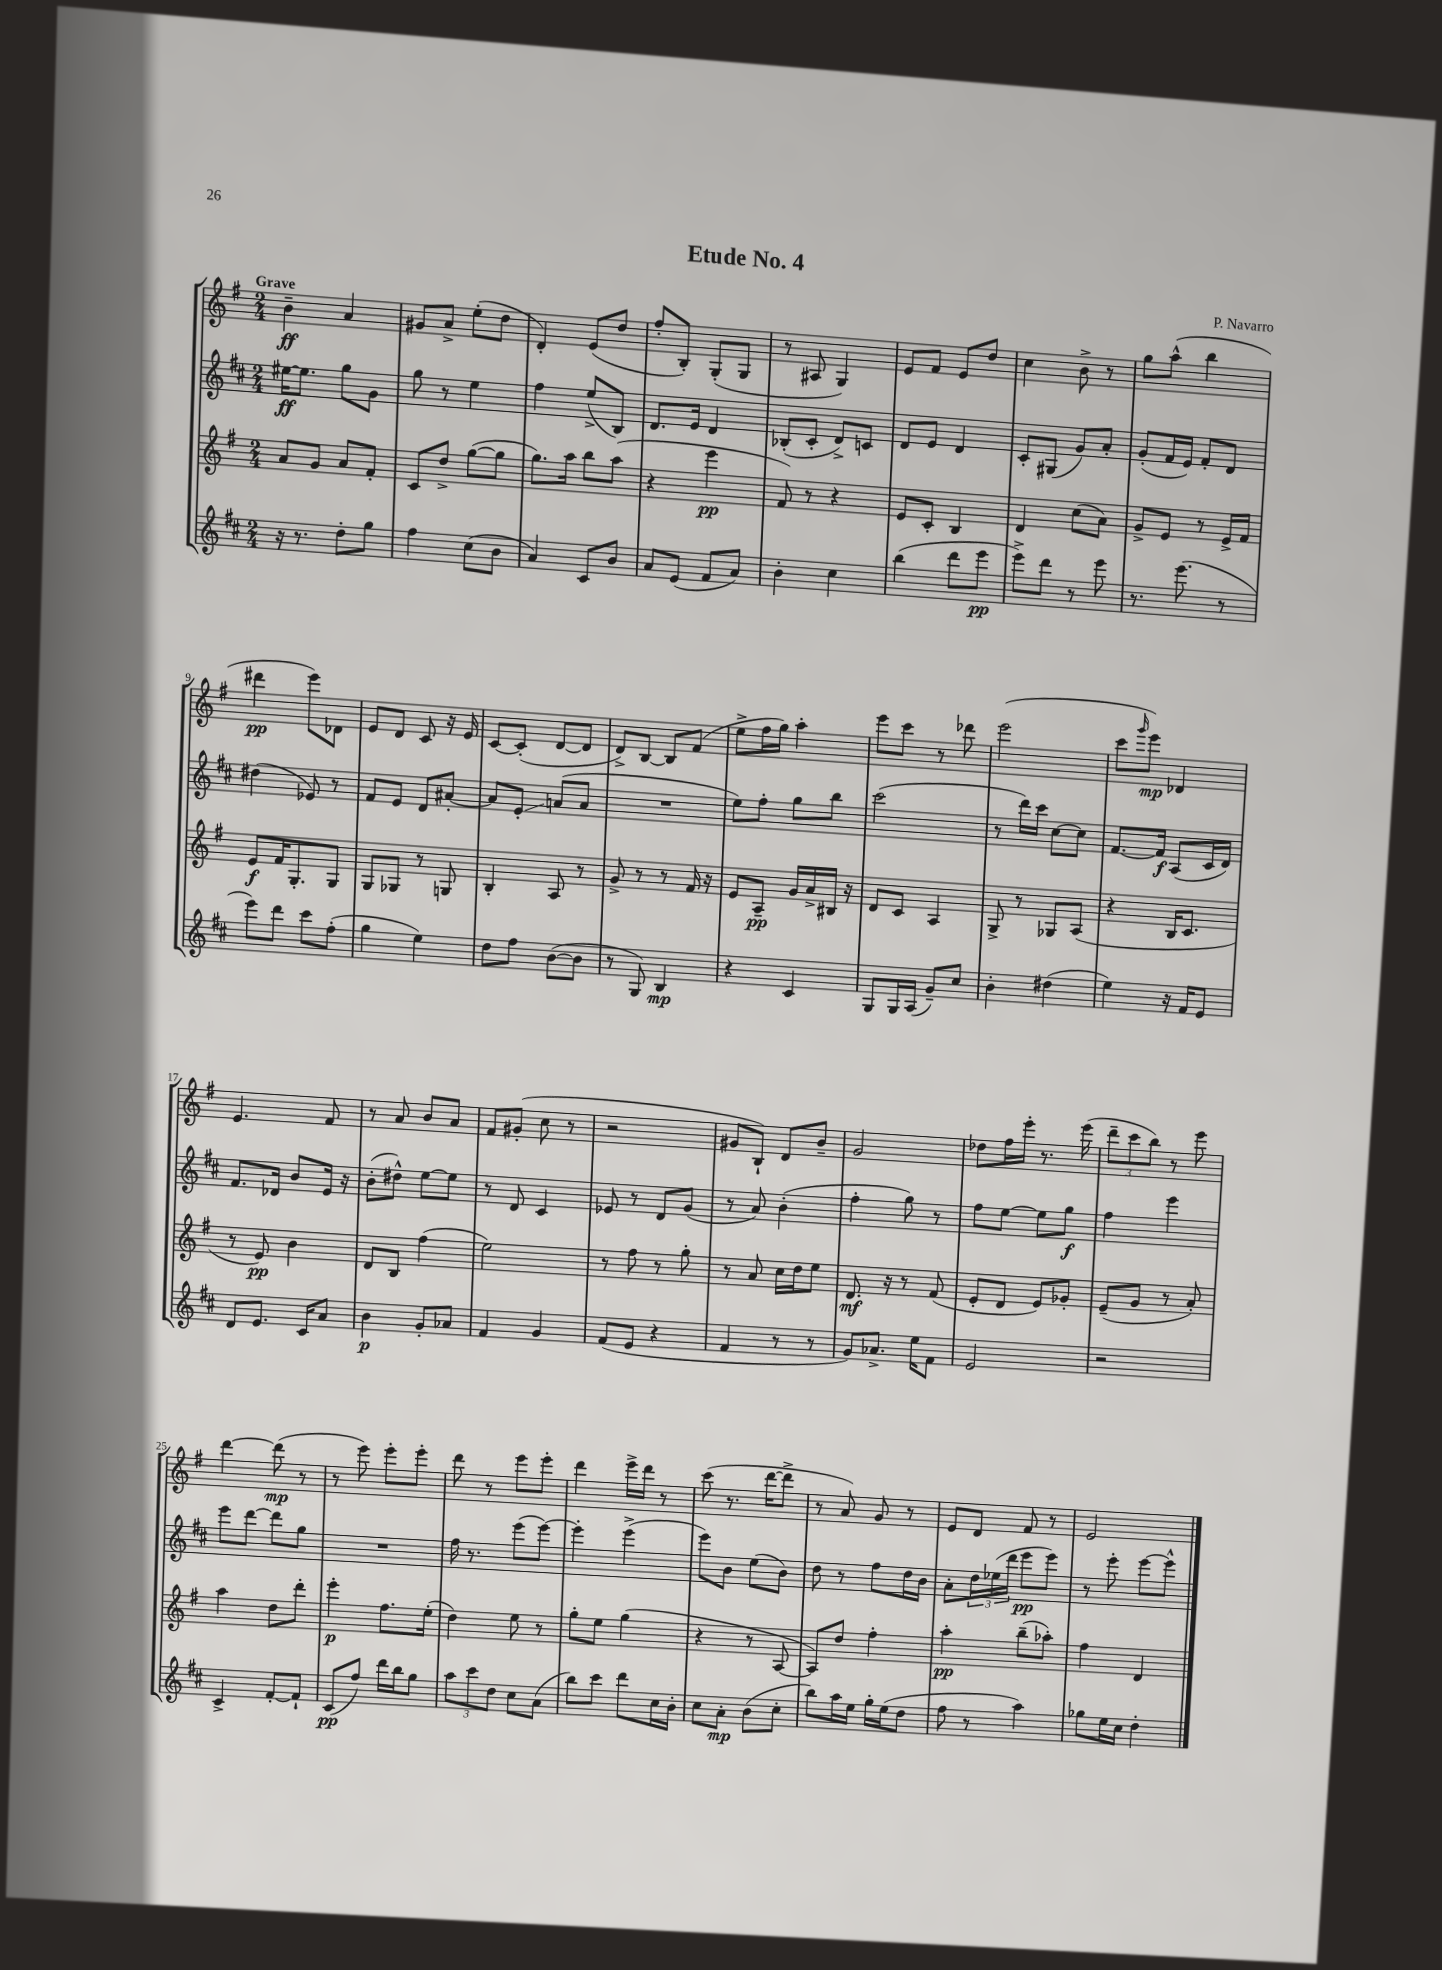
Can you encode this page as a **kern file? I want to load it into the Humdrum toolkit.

**kern	**kern	**kern	**kern
*staff4	*staff3	*staff2	*staff1
*clefG2	*clefG2	*clefG2	*clefG2
*k[f#c#]	*k[f#]	*k[f#c#]	*k[f#]
*M2/4	*M2/4	*M2/4	*M2/4
16r	8a/L	[16ee#\LK	4b~\
8.r	.	8.ee#\]J	.
.	8g/J	.	.
8dd'\L	8a/L	8gg\L	4a/
8gg\J	8f#'/J	8g\J	.
=	=	=	=
4ff#\	8c/L	8gg\	8g#/L
.	8dd^/J	8r	8a^/J
(8cc#\L	([8gg\L	4ee\	(8ee'\L
8b\J	8gg\]J	.	8dd\J
=	=	=	=
4a/)	8.gg\L)	4ff#\	4d'/)
.	16aa\Jk	.	.
8c#/L	8bb\L	(8ee^/L	(8e/L
8b/J	(8aa\J	8B/J)	8dd/J
=	=	=	=
8a/L	4r	8.d/L	8ff#'/L
(8e/J	.	.	8B'/J)
.	.	16e/Jk	.
8f#/L	4eee\	4d/	(8G'/L
8a/J)	.	.	8G/J
=	=	=	=
4b'\	8f#/)	(8B-'/L	8r
.	8r	8c#'/J	8A#/
4cc#\	4r	8d^/L)	4G/)
.	.	8c/J	.
=	=	=	=
(4bb\	8e/L	8d/L	8e/L
.	8c'/J	8e/J	8f#/J
8ddd\L	4B/	4d/	8e/L
8eee\J	.	.	8dd/J
=	=	=	=
8eee^\L)	4d/	8c#'/L	4cc\
8ddd\J	.	(8G#/J	.
8r	(8cc\L	8g/L)	8b^\
8eee\	8a\J)	8a'/J	8r
=	=	=	=
8.r	8g^/L	(8g'/L	8gg\L
.	8e/J	16f#/L	(8aa^^\J
(8.eee\	.	16e/JJ)	.
.	8r	8f#'/L	4bb\
8r	16e^/LL	8d/J	.
.	16f#/JJ	.	.
=	=	=	=
8eee\L)	8e/L	(4dd#\	4ddd#\
8ddd\J	16f#/K	.	.
.	8.G'/	.	.
8ccc#\L	.	8e-/)	8eee\L)
(8ff#'\J	8G/J	8r	8d-\J
=	=	=	=
4gg\	8G/L	8f#/L	8e/L
.	8G-/J	8e/J	8d/J
4ee\)	8r	8d/L	8c/
.	8G/	[8a#'/J	16r
.	.	.	16e/
=	=	=	=
8dd\L	4B'/	8a#/]L	[8c/L
8ff#\J	.	8e'/J	(8c'/]J
([8b\L	8A/	(8a/L	[8d/L
8b\]J	8r	8a/J	8d/]J
=	=	=	=
8r	8g^/	2r	8d^/L)
8G/)	8r	.	[8B/J
4B/	8r	.	8B/]L
.	16f#/	.	(8f#/J
.	16r	.	.
=	=	=	=
4r	8e/L	8ee\L)	8ee^\L
.	8A~/J	8ff#'\J	16ff#\L
.	.	.	16gg\JJ)
4c#/	16g/LL	8gg\L	4aa'\
.	16a^/	.	.
.	16B#/JJ	8bb\J	.
.	16r	.	.
=	=	=	=
8G/L	8d/L	(2ccc#\	8eee\L
16G/L	8c/J	.	8ccc\J
(16A/JJ	.	.	.
8g~/L)	4A/	.	8r
8cc#/J	.	.	8ddd-\
=	=	=	=
4b'\	8G^/	8r	(2eee\
.	8r	16ddd\LL)	.
.	.	16ccc#\JJ	.
(4dd#\	8G-/L	[8cc#\L	.
.	(8A/J	8cc#\]J	.
=	=	=	=
4ee\)	4r	[8.f#/L	8ccc\L
.	.	.	16qqggg/
.	.	.	8eee\J)
.	.	16f#/]Jk	.
16r	16B/LK	(8A/L	4d-/
16f#/LK	8.c/J	.	.
8e/J	.	16c#/L	.
.	.	16d/JJ)	.
=	=	=	=
8d/L	8r	8.f#/L	4.e/
8.e/J	8e/)	.	.
.	.	16d-/Jk	.
.	4b\	8b/L	.
16c#/LK	.	.	.
8a/J	.	16e/Jk	8f#/
.	.	16r	.
=	=	=	=
4b\	8d/L	(8b'\L	8r
.	8B/J	8dd#^^\J)	8a/
8g'/L	(4ff#\	[8ee\L	8b/L
8a-/J	.	8ee\]J	8a/J
=	=	=	=
4f#/	2ee\)	8r	8f#/L
.	.	8d/	(8g#'/J
4g/	.	4c#/	8cc\
.	.	.	8r
=	=	=	=
(8f#/L	8r	8e-/	2r
8e/J	8ff#\	8r	.
4r	8r	8d/L	.
.	8gg'\	(8g/J	.
=	=	=	=
4f#/	8r	8r	8g#/L
.	8a/	8a/)	8B`/J)
8r	16cc\LL	(4b'\	8d/L
.	16dd\J	.	.
8r	8ee\J	.	8b~/J
=	=	=	=
8g/L)	8.d/	4ff#'\	2g/
8.a-^/J	.	.	.
.	16r	.	.
.	8r	8gg\)	.
16ee\LK	.	.	.
8f#\J	(8f#/	8r	.
=	=	=	=
2e/	8e'/L	8ff#\L	8dd-\L
.	8d/J	[8ee\J	16ff#\L
.	.	.	16eee'\JJ
.	8e/L)	8ee\]L	8.r
.	8g-'/J	8gg\J	.
.	.	.	(16eee\
=	=	=	=
2r	(8e~/L	4ff#\	12ddd~\L
.	.	.	12ccc\
.	8g/J	.	.
.	.	.	12bb\J)
.	8r	4eee\	8r
.	8a'/)	.	8eee\
=	=	=	=
4c#^/	4aa\	8eee\L	[4ddd\
.	.	[8ddd\J	.
[8f#'/L	8dd\L	8ddd\]L	(8ddd\]
8f#`/]J	8ddd'\J	8gg\J	8r
=	=	=	=
(8c#/L	4eee'\	2r	8r
8ff#/J)	.	.	8eee\)
16ddd\LL	8.ff#\L	.	8eee'\L
16bb\J	.	.	.
8gg\J	.	.	8eee'\J
.	(16ee'\Jk	.	.
=	=	=	=
12aa\L	4dd\)	16ff#\	8ddd\
.	.	8.r	.
12ccc#\	.	.	.
.	.	.	8r
12dd\J	.	.	.
8cc#\L	8ee\	(8eee\L	8eee\L
(8a\J	8r	[8eee\J)	8eee'\J
=	=	=	=
8bb\L)	8gg'\L	4eee'\]	4ddd\
8ccc#\J	8ee\J	.	.
8ddd\L	(4gg\	(4eee^\	16eee^\LL
.	.	.	16ddd\JJ
16cc#\L	.	.	8r
16b'\JJ	.	.	.
=	=	=	=
8cc#\L	4r	8eee\L)	(8ccc\
8a'\J	.	8b\J	8.r
(8b\L	8r	(8ee\L	.
.	.	.	[16ddd\LK
8cc#'\J	[8A/	8b\J)	8ddd^\]J
=	=	=	=
8bb\L)	8A/]L)	8dd\	8r
16aa\L	8dd/J	8r	8a/)
16ee\JJ	.	.	.
16gg'\LL	4ff#'\	8ff#\L	8g/
(16ee\J	.	.	.
8dd\J	.	16dd\L	8r
.	.	16b\JJ	.
=	=	=	=
8ff#\	4aa'\	8a'\L	8e/L
8r	.	24dd\L	8d/J
.	.	(24ee-\	.
.	.	24ddd\JJ	.
4aa\)	(8bb~\L	8eee\L	8f#/
.	8aa-'\J)	8eee\J)	8r
=	=	=	=
8gg-\L	4ff#\	8r	2e/
16ee\L	.	8eee'\	.
16cc#\JJ	.	.	.
4dd'\	4d/	[8eee\L	.
.	.	8eee^^\]J	.
==	==	==	==
*-	*-	*-	*-
